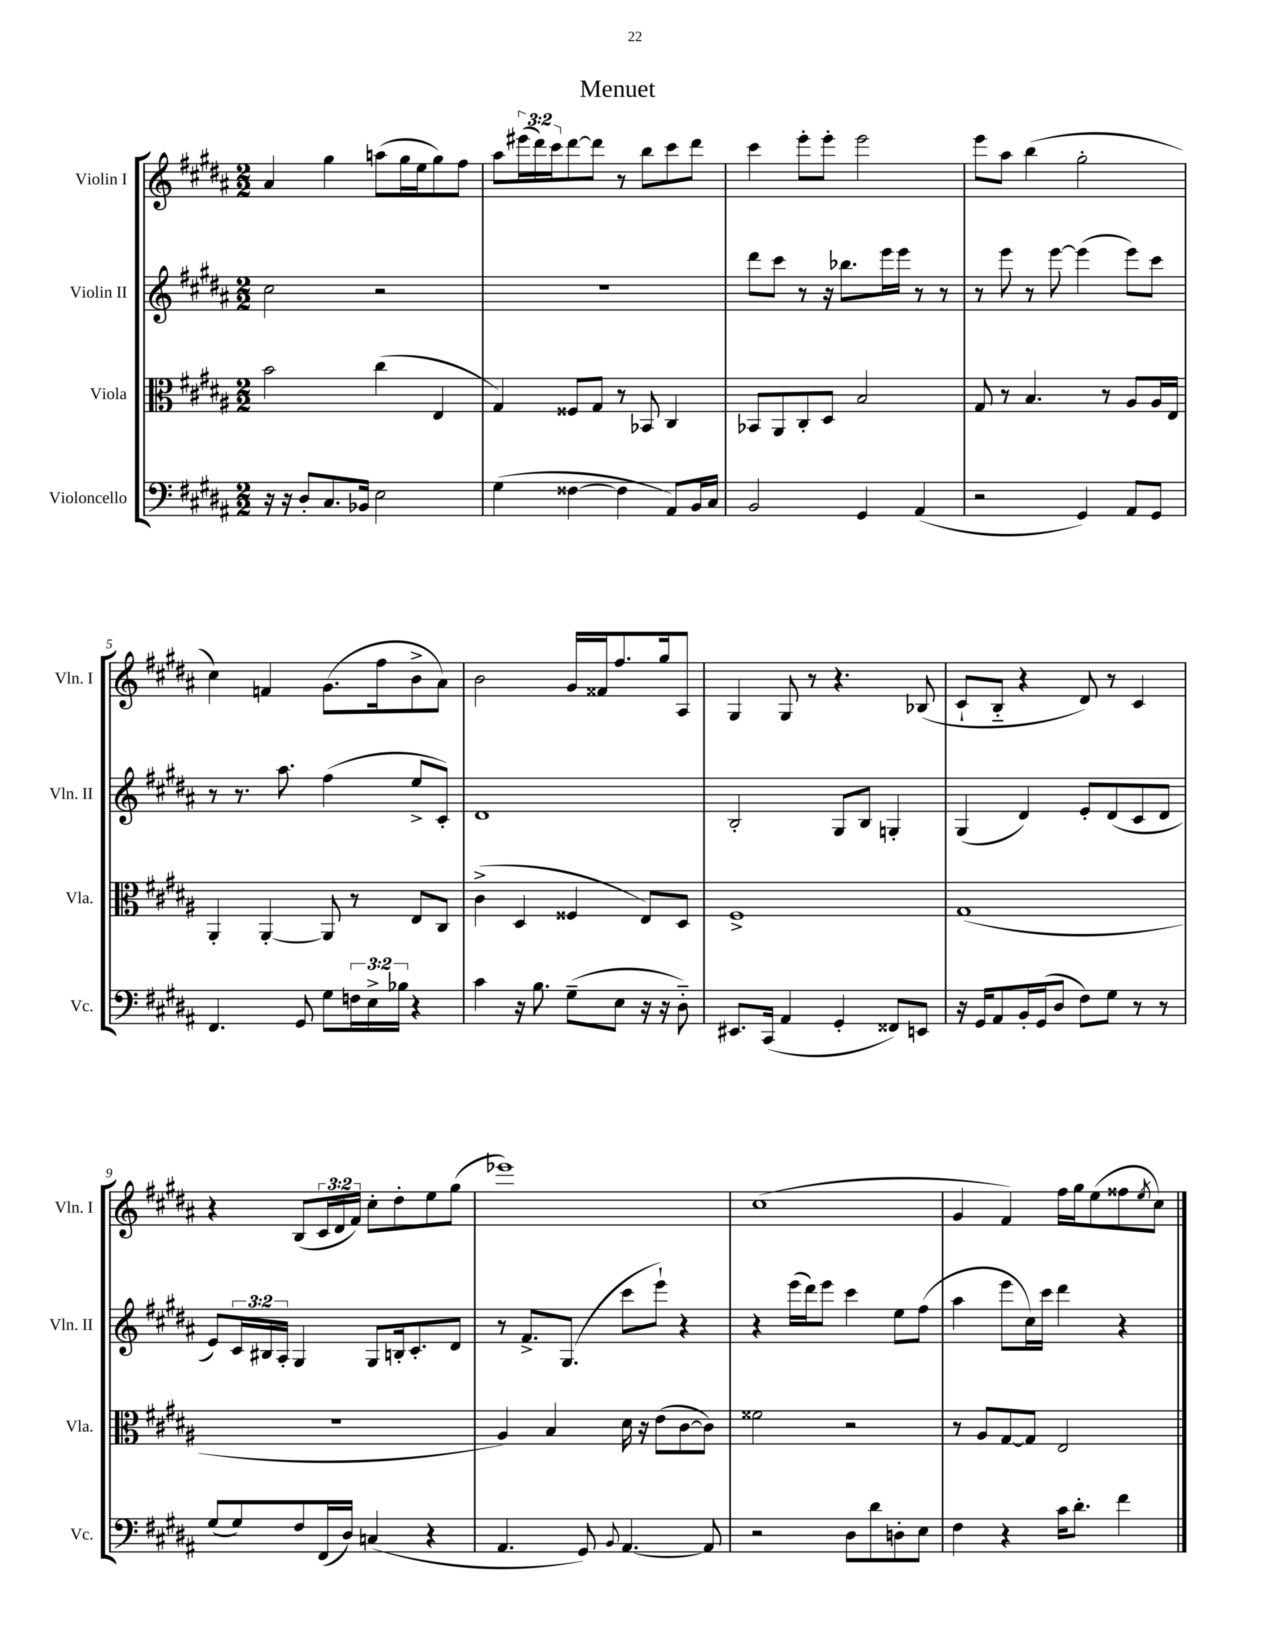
\header { title = "Menuet" }
<<
\new StaffGroup <<
\new Staff = "s0" \with { instrumentName = "Violin I" shortInstrumentName = "Vln. I" } {
    \clef treble \key b \major \numericTimeSignature \time 2/2 \override Staff.TupletNumber.text = #tuplet-number::calc-fraction-text
    ais'4 gis''4 a''8( gis''16 e''16 gis''8) fis''8 |
    ais''8 \tuplet 3/2 { eis'''16( dis'''16) cis'''16 } dis'''8~ dis'''8 r8 b''8 cis'''8 dis'''8 |
    cis'''4 e'''8-. e'''8-. e'''2 |
    e'''8 ais''8 b''4( gis''2-. |
    cis''4) f'4 gis'8.( fis''16 b'8-> ais'8) |
    b'2 gis'16 fisis'16 fis''8. gis''16 ais8 |
    gis4 gis8 r8 r4. bes8( |
    cis'8-! b8-_ r4 dis'8) r8 cis'4 |
    r4 b8( \tuplet 3/2 { cis'16 dis'16 fis'16) } cis''8-. dis''8-. e''8 gis''8( |
    ees'''1) |
    cis''1( |
    gis'4 fis'4) fis''16 gis''16 e''8( fisis''8 \acciaccatura { e''8 } cis''8) \bar "|." |
}
\new Staff = "s1" \with { instrumentName = "Violin II" shortInstrumentName = "Vln. II" } {
    \clef treble \key b \major \numericTimeSignature \time 2/2 \override Staff.TupletNumber.text = #tuplet-number::calc-fraction-text
    cis''2 r2 |
    r1 |
    dis'''8 cis'''8 r8 r16 bes''8. e'''16 e'''16 r8 r8 |
    r8 e'''8 r8 e'''8~ e'''4( e'''8) cis'''8 |
    r8 r8. ais''8. fis''4( e''8-> cis'8-.) |
    dis'1 |
    b2-. gis8 b8 g4-. |
    gis4( dis'4) e'8-. dis'8( cis'8 dis'8 |
    e'8) \tuplet 3/2 { cis'16 bis16 ais16-. } gis4 gis8 b16-. cis'8.-. dis'8 |
    r8 fis'8.-> gis8.( cis'''8 e'''8-!) r4 |
    r4 e'''16( dis'''16) e'''8 cis'''4 e''8 fis''8( |
    ais''4 e'''8 cis''16) cis'''16 dis'''4 r4 \bar "|." |
}
\new Staff = "s2" \with { instrumentName = "Viola" shortInstrumentName = "Vla." } {
    \clef alto \key b \major \numericTimeSignature \time 2/2
    b'2 cis''4( e4 |
    gis4) fisis8 gis8 r8 bes,8 cis4 |
    bes,8 ais,8 cis8-. dis8 b2 |
    gis8 r8 b4. r8 ais8 ais16 e16 |
    ais,4-. ais,4~-. ais,8 r8 e8 cis8 |
    cis'4->( dis4 fisis4 e8) dis8 |
    fis1-> |
    gis1( |
    r1 |
    ais4) b4 dis'16 r16 e'8( cis'8~ cis'8) |
    fisis'2 r2 |
    r8 ais8 gis8~ gis8 e2 \bar "|." |
}
\new Staff = "s3" \with { instrumentName = "Violoncello" shortInstrumentName = "Vc." } {
    \clef bass \key b \major \numericTimeSignature \time 2/2 \override Staff.TupletNumber.text = #tuplet-number::calc-fraction-text
    r16 r16 dis8-. cis8. bes,16 e2 |
    gis4( fisis4~ fisis4 ais,8) b,16 cis16 |
    b,2 gis,4 ais,4( |
    r2 gis,4) ais,8 gis,8 |
    fis,4. gis,8 gis8 \tuplet 3/2 { f16 e16-> bes16 } r4 |
    cis'4 r16 b8. gis8--( e8 r16 r16 dis8-_) |
    eis,8. cis,16( ais,4 gis,4-. fisis,8) e,8 |
    r16 gis,16 ais,8 b,16-. gis,16( dis8 fis8) gis8 r8 r8 |
    gis8( gis8) fis8 fis,16( dis16) c4( r4 |
    ais,4. gis,8) \appoggiatura { b,8 } ais,4.~ ais,8 |
    r2 dis8 dis'8 d8-. e8 |
    fis4 r4 cis'16 dis'8.-. fis'4 \bar "|." |
}
>>
>>
